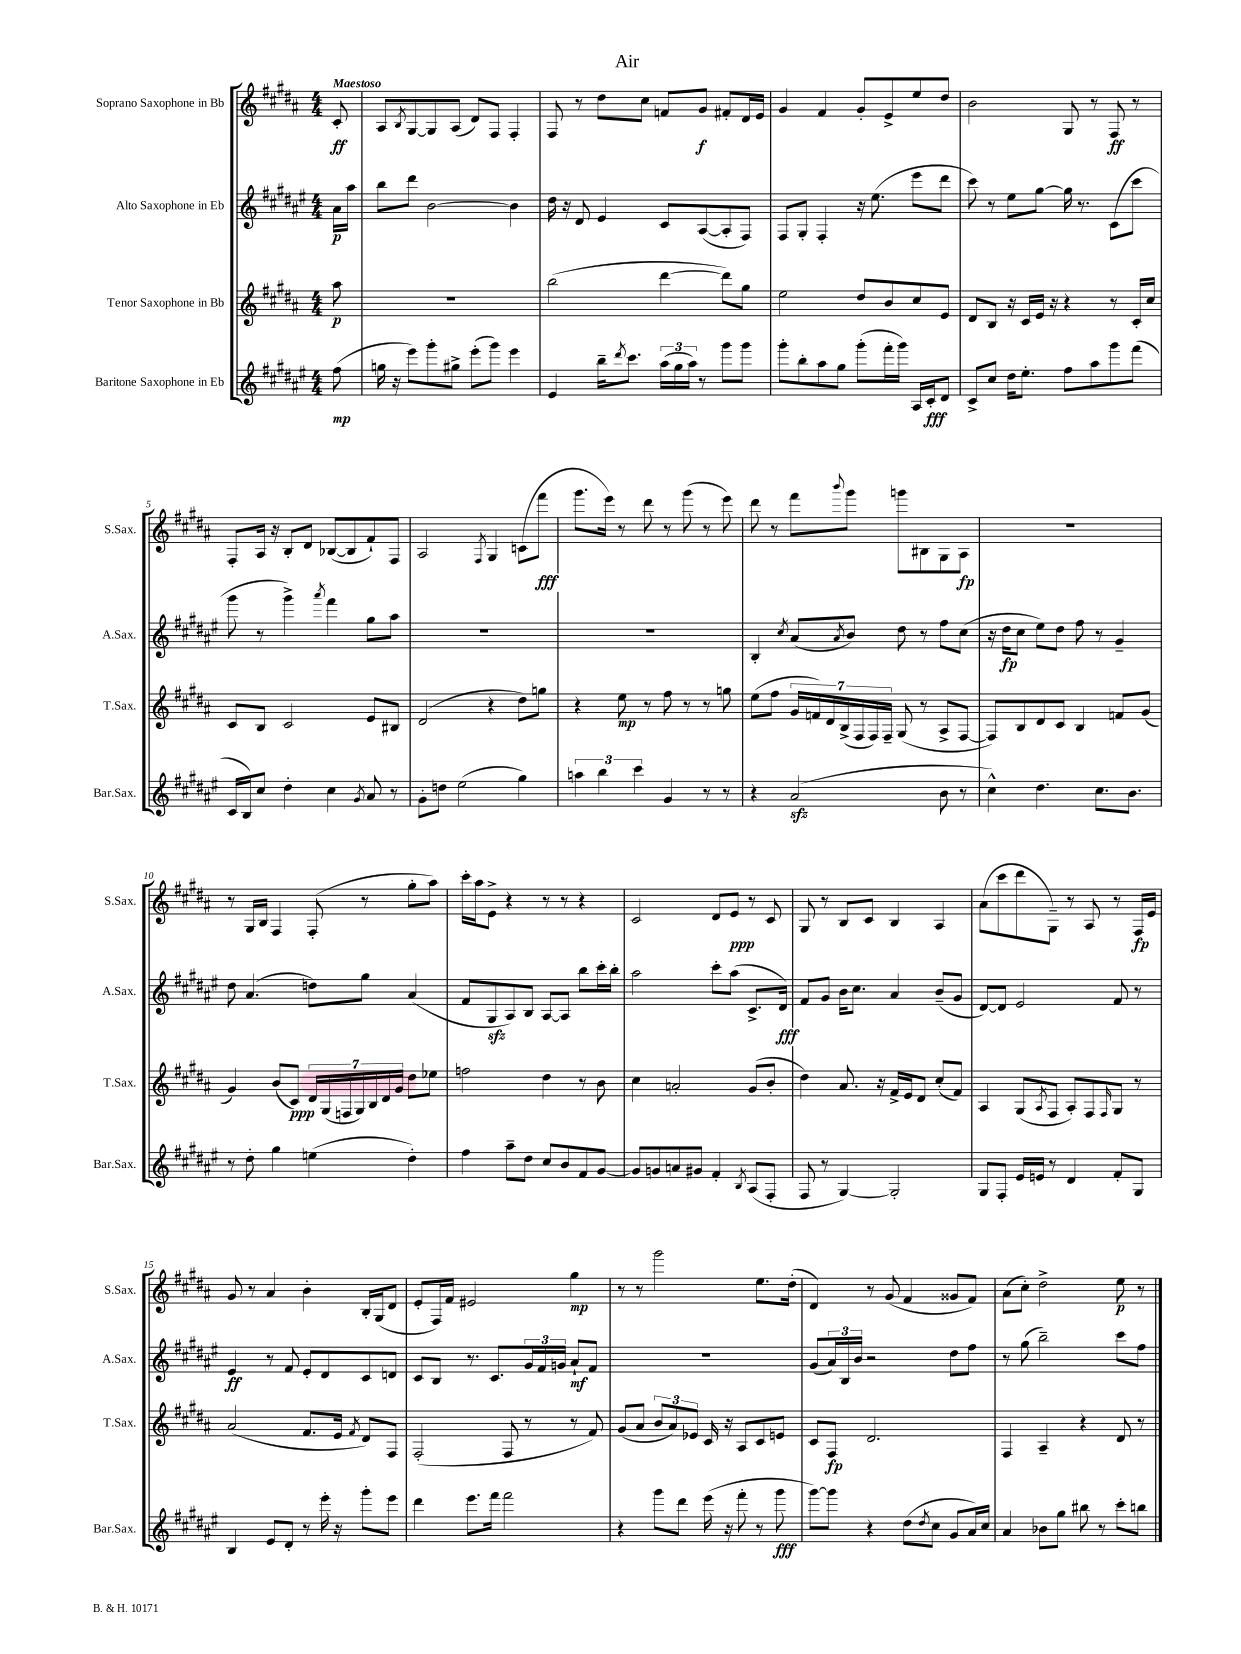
\header { title = "Air" }
<<
\new StaffGroup <<
\new Staff = "s0" \with { instrumentName = "Soprano Saxophone in Bb" shortInstrumentName = "S.Sax." } {
    \clef treble \key b \major \numericTimeSignature \time 4/4 \partial 8 \tempo "Maestoso"
    cis'8-.\ff |
    ais8 \acciaccatura { b8 } gis8~ gis8 ais8( dis'8) fis8 fis4-. |
    fis8 r8 dis''8 cis''8 f'8 gis'8\f fis'8-. dis'16 e'16 |
    gis'4 fis'4 gis'8-. e'8-> e''8 dis''8 |
    b'2 gis8 r8 fis8\ff r8 |
    fis8-. ais16 r16 b8-. dis'8 bes8~( bes8 fis'8-!) fis8 |
    ais2 \acciaccatura { fis8 } gis4 c'8( fis'''8\fff |
    gis'''8. e'''16) r8 dis'''8 r8 gis'''8( r8 e'''8) |
    dis'''8 r8 fis'''8 \appoggiatura { b'''8 } gis'''8 g'''8 bis8 gis8 ais8\fp |
    R1 |
    r8 gis16 b16 fis4 fis8-.( r8 gis''8-. ais''8) |
    cis'''16-. ais''16 e'8-> r4 r8 r8 r4 |
    cis'2 dis'8 e'8\ppp r8 cis'8 |
    gis8 r8 b8 cis'8 b4 ais4 |
    ais'8( cis'''8 dis'''8 gis8--) r8 ais8 r8 fis16\fp e'16 |
    gis'8 r8 ais'4 b'4-. b16-. gis16( dis'8 |
    e'8-. fis16) fis'16 eis'2 gis''4\mp |
    r8 r8 gis'''2 e''8. dis''16-.( |
    dis'4) r8 gis'8( fis'4 gisis'8 fis'8) |
    ais'8( cis''8-.) dis''2-> e''8\p r8 \bar "|." |
}
\new Staff = "s1" \with { instrumentName = "Alto Saxophone in Eb" shortInstrumentName = "A.Sax." } {
    \clef treble \key fis \major \numericTimeSignature \time 4/4 \partial 8
    ais'16\p ais''16 |
    b''8 dis'''8 b'2~ b'4 |
    dis''16 r16 dis'8 eis'4 cis'8 ais8~( ais8-. fis8) |
    fis8 gis8-. fis4-. r16 eis''8.( eis'''8 dis'''8 |
    cis'''8) r8 eis''8 gis''8~ gis''16 r8. cis'8( cis'''8 |
    gis'''8 r8 gis'''4->) \acciaccatura { ais'''8 } fis'''4 gis''8 ais''8 |
    R1 |
    R1 |
    b4-. \acciaccatura { cis''8 } ais'8( \acciaccatura { ais'8 } b'8) dis''8 r8 fis''8 cis''8( |
    r16 dis''16\fp cis''8 eis''8) dis''8 fis''8 r8 gis'4-- |
    dis''8 ais'4.( d''8) gis''8 ais'4( |
    fis'8 gis8\sfz ais8) b8 ais8~ ais8 b''8 cis'''16-. b''16-. |
    ais''2 cis'''8-. ais''8( cis'8.-> dis'16\fff) |
    fis'8 gis'8 b'16 cis''8. ais'4 b'8--( gis'8 |
    dis'8~) dis'8 eis'2 fis'8 r8 |
    eis'4\ff r8 fis'8 eis'8-. dis'8 cis'8 d'8 |
    cis'8 b8 r8. cis'8. \tuplet 3/2 { gis'16 fis'16 g'16 } ais'8-!\mf fis'8 |
    R1 |
    gis'8( \tuplet 3/2 { ais'16) b16 b'16 } r2 dis''8 fis''8 |
    r8 gis''8( b''2--) cis'''8 fis''8 \bar "|." |
}
\new Staff = "s2" \with { instrumentName = "Tenor Saxophone in Bb" shortInstrumentName = "T.Sax." } {
    \clef treble \key b \major \numericTimeSignature \time 4/4 \partial 8
    ais''8\p |
    R1 |
    b''2( dis'''4~ dis'''8) gis''8 |
    e''2 dis''8 b'8 cis''8 e'8 |
    dis'8 b8 r16 cis'16 e'16 r16 r4 r8 cis'16-. cis''16 |
    cis'8 b8 cis'2 e'8 bis8 |
    dis'2( r4 dis''8) g''8 |
    r4 e''8\mp r8 fis''8 r8 r8 g''8 |
    e''8( fis''8 \tuplet 7/4 { gis'16 f'16) dis'16 b16->( fis16 fis16) fis16-- } gis8( r8 ais8-> fis8~ |
    fis8) b8 dis'8 cis'8 b4 f'8 gis'8( |
    gis'4) b'8( cis'8\ppp) \tuplet 7/4 { dis'16 gis16( f16 gis16) b16 dis'16 gis'16 } dis''8 ees''8 |
    f''2 dis''4 r8 b'8 |
    cis''4 a'2-. gis'8( b'8-. |
    dis''4) ais'8. r16 fis'16-> e'16 dis'8 cis''8-.( fis'8) |
    ais4 gis8( \acciaccatura { ais8 } fis8 ais8-.) fis8 \grace { fis16 } gis8 r8 |
    ais'2( fis'8. e'16 \acciaccatura { fis'8 } dis'8) fis8 |
    fis2-.( fis8 r8 r8 fis'8) |
    gis'8( ais'8 \tuplet 3/2 { b'8 ais'8) ees'8 } cis'16 r16 ais8 cis'8 e'8 |
    cis'8 fis8\fp dis'2. |
    fis4 ais4-- r4 dis'8 r8 \bar "|." |
}
\new Staff = "s3" \with { instrumentName = "Baritone Saxophone in Eb" shortInstrumentName = "Bar.Sax." } {
    \clef treble \key fis \major \numericTimeSignature \time 4/4 \partial 8
    fis''8\mp( |
    g''16 r16 eis'''8) gis'''8-. gis''8-> eis'''8-.( gis'''8) eis'''4 |
    eis'4 b''16-- \acciaccatura { dis'''8 } cis'''8. \tuplet 3/2 { ais''16( gis''16 ais''16) } r8 gis'''8 gis'''8 |
    gis'''8-. b''8-. ais''8 gis''8 gis'''8-.( fis'''16-. gis'''16) ais16 cis'16-.\fff dis'8 |
    cis'8-> cis''8 dis''16 eis''8.-. fis''8 ais''8 gis'''8 fis'''8( |
    cis'16 b16) cis''8 dis''4-. cis''4 \acciaccatura { gis'8 } ais'8 r8 |
    gis'8-. d''8 eis''2( gis''4) |
    \tuplet 3/2 { a''4 b''4 cis'''4 } gis'4 r8 r8 |
    r4 ais'2\sfz( b'8 r8 |
    cis''4-^) dis''4. cis''8. b'8. |
    r8 dis''8-. gis''4 e''4( dis''4-.) |
    fis''4 ais''8-- dis''8 cis''8 b'8 fis'8 gis'8~ |
    gis'8 g'8 a'8 gis'8 fis'4-. \acciaccatura { b8 } ais8( fis8-. |
    fis8 r8 gis4~) gis2-. |
    gis8 fis8-. eis'16 e'16 r8 dis'4 fis'8-. gis8 |
    b4 eis'8 dis'8-. r8 eis'''16-. r16 gis'''8-. eis'''8 |
    dis'''4 eis'''8. fis'''16 fis'''2 |
    r4 gis'''8 dis'''8 eis'''16( r16 fis'''8-. r8 gis'''8\fff |
    gis'''8~) gis'''8 r4 dis''8( \acciaccatura { dis''8 } cis''8 gis'8 ais'16) cis''16 |
    ais'4 bes'8 gis''8 bis''8 r8 cis'''8-. b''8 \bar "|." |
}
>>
>>
